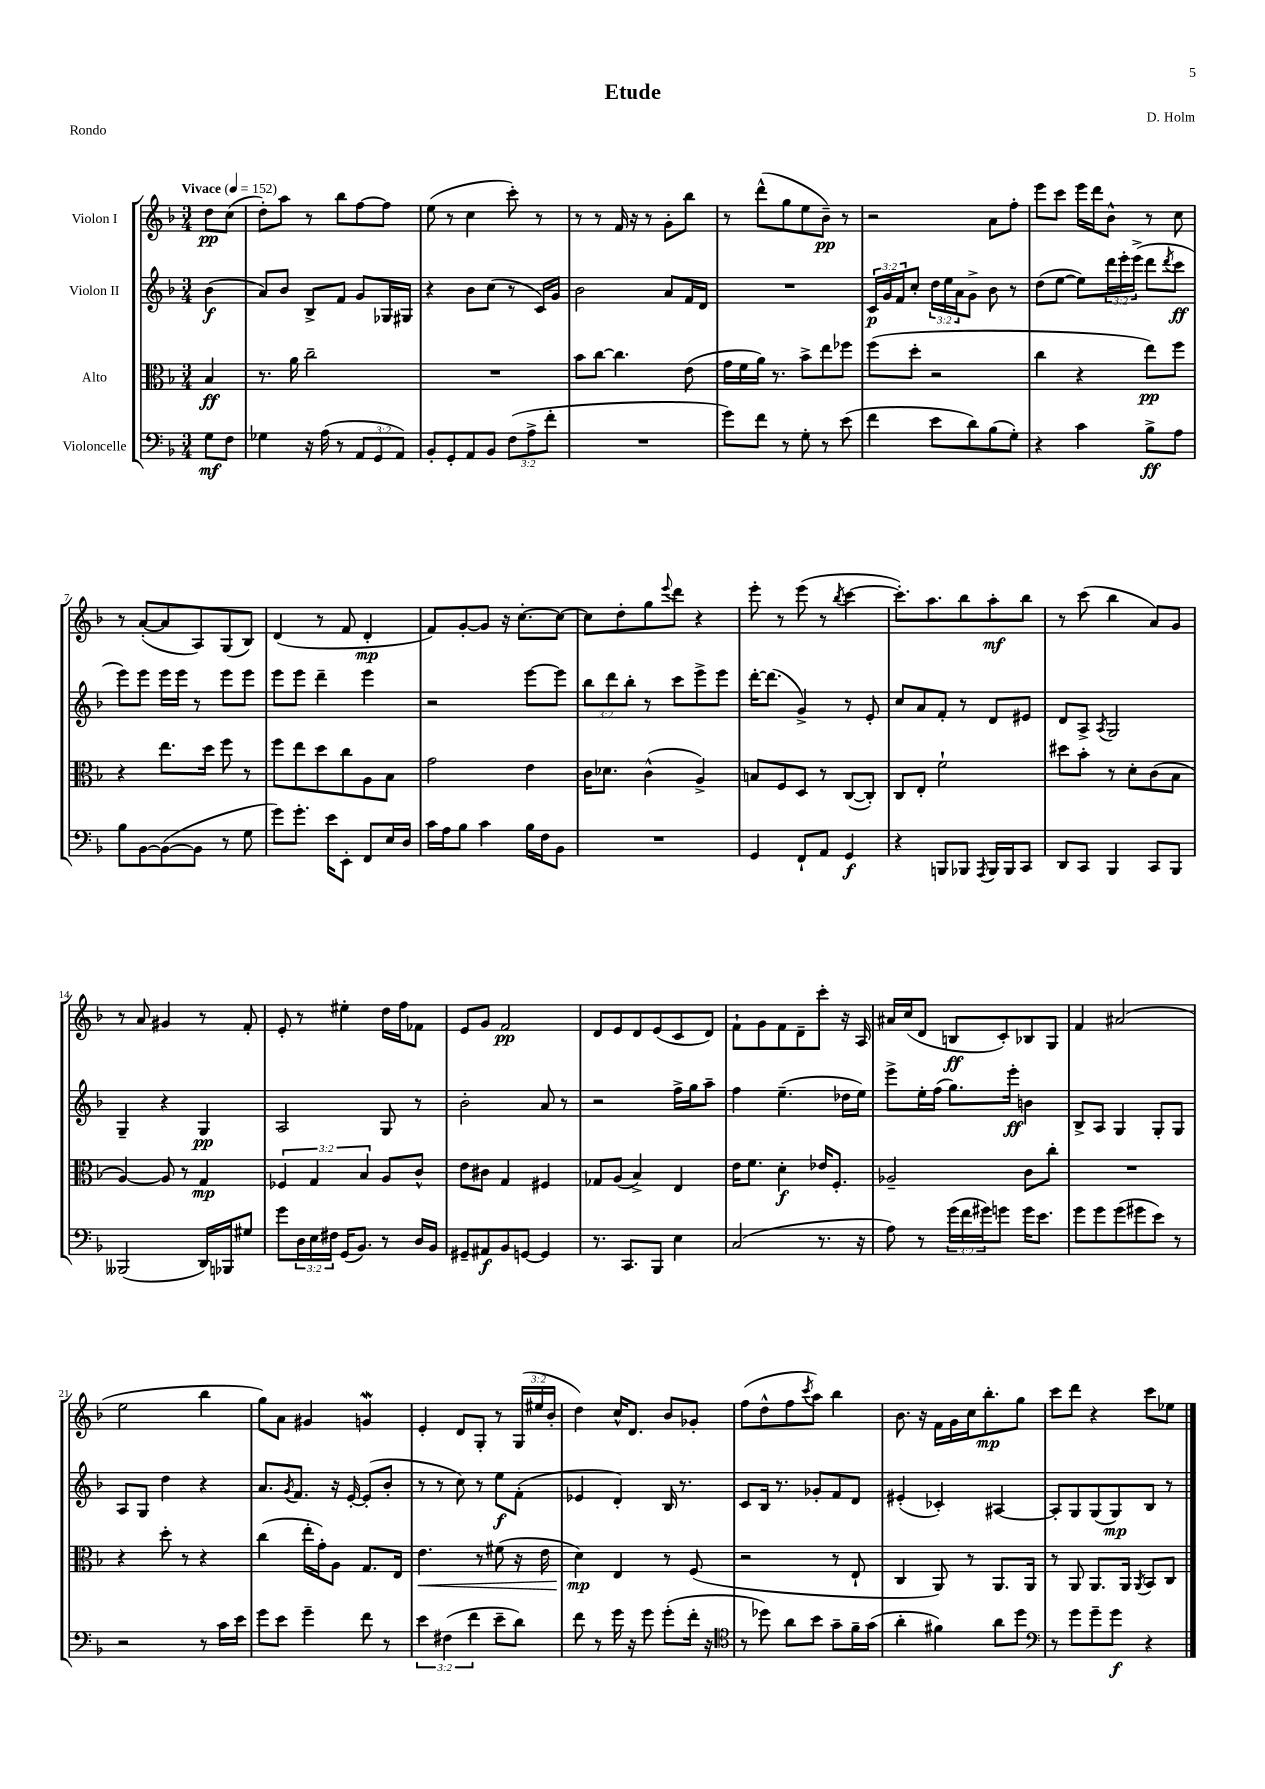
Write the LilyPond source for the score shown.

\header { title = "Etude" composer = "D. Holm" piece = "Rondo" }
<<
\new StaffGroup <<
\new Staff = "s0" \with { instrumentName = "Violon I" } {
    \clef treble \key f \major \numericTimeSignature \time 3/4 \override Staff.TupletNumber.text = #tuplet-number::calc-fraction-text \partial 4 \tempo "Vivace" 4 = 152
    d''8\pp c''8( |
    d''8-.) a''8 r8 bes''8 f''8~ f''8 |
    e''8( r8 c''4 c'''8-.) r8 |
    r8 r8 f'16 r16 r8 g'8-. bes''8 |
    r8 d'''8-^( g''8 e''8 bes'8--\pp) r8 |
    r2 a'8 f''8-. |
    e'''8 c'''8 e'''16 d'''16 bes'8-^ r8 c''8 |
    r8 a'8~-.( a'8 a8) g8( bes8) |
    d'4( r8 f'8 d'4-.\mp |
    f'8) g'8~-. g'8 r16 c''8.~-. c''8~ |
    c''8 d''8-. g''8 \appoggiatura { e'''8 } d'''8 r4 |
    e'''8-. r8 e'''8( r8 \acciaccatura { bes''8 } c'''4~ |
    c'''8.-.) a''8. bes''8 a''8-.\mf bes''8 |
    r8 c'''8( bes''4 a'8) g'8 |
    r8 a'8 gis'4 r8 f'8-. |
    e'8-. r8 eis''4-. d''16 f''16 fes'8 |
    e'8 g'8 f'2\pp |
    d'8 e'8 d'8 e'8( c'8 d'8) |
    f'8-! g'8 f'8 d'8-- c'''8-. r16 a16 |
    ais'16 c''16( d'8 b8\ff c'8-.) bes8 g8 |
    f'4 ais'2( |
    e''2 bes''4 |
    g''8) a'8 gis'4 g'4\mordent |
    e'4-. d'8 g8-. r8 \tuplet 3/2 { g16( eis''16 bes'16-. } |
    d''4) c''16-^ d'8. bes'8 ges'8-. |
    f''8( d''8-^ f''8 \acciaccatura { c'''8 } a''8) bes''4 |
    bes'8. r16 f'16 g'16 c''16 bes''8.-.\mp g''8 |
    c'''8 d'''8 r4 c'''8 ees''8 \bar "|." |
}
\new Staff = "s1" \with { instrumentName = "Violon II" } {
    \clef treble \key f \major \numericTimeSignature \time 3/4 \override Staff.TupletNumber.text = #tuplet-number::calc-fraction-text \partial 4
    bes'4\f( |
    a'8) bes'8 bes8-> f'8 g'8 ges16 gis16 |
    r4 bes'8 c''8( r8 c'16) g'16 |
    bes'2 a'8 f'16 d'16 |
    R2. |
    \tuplet 3/2 { c'16\p g'16 f'16 } c''8-. \tuplet 3/2 { d''16 e''16 a'16 } g'8-> bes'8 r8 |
    d''8( e''8~ e''8) \tuplet 3/2 { d'''16 e'''16-. e'''16->( } d'''8 \acciaccatura { d'''8 } c'''8\ff |
    e'''8) e'''8 e'''16 e'''16 r8 e'''8 e'''8 |
    e'''8 e'''8 d'''4-- e'''4 |
    r2 e'''8~ e'''8 |
    \tuplet 3/2 { bes''8 d'''8 bes''8-. } r8 c'''8 e'''8-> e'''8 |
    d'''16~-. d'''8.( g'4->) r8 e'8-. |
    c''8 a'8 f'8-. r8 d'8 eis'8 |
    d'8 a8-> \acciaccatura { a8 } g2 |
    g4-- r4 g4\pp |
    a2 g8 r8 |
    bes'2-. a'8 r8 |
    r2 f''16-> g''16 a''8-- |
    f''4 e''4.--( des''16 e''16) |
    e'''8-> e''16-. f''16( g''8.) e'''16-.\ff b'4 |
    bes8-> a8 g4 g8-. g8 |
    a8 g8 d''4 r4 |
    a'8. \acciaccatura { g'8 } f'8. r16 e'16~-. e'8-.( bes'8-. |
    r8 r8 c''8) r8 e''8\f f'8-.( |
    ees'4 d'4-.) bes16 r8. |
    c'8 bes16 r8. ges'8-. f'8 d'8 |
    eis'4-.( ces'4-.) ais4~ |
    ais8-. g8 g8( g8\mp) bes8 r8 \bar "|." |
}
\new Staff = "s2" \with { instrumentName = "Alto" } {
    \clef alto \key f \major \numericTimeSignature \time 3/4 \override Staff.TupletNumber.text = #tuplet-number::calc-fraction-text \partial 4
    bes4\ff |
    r8. a'16 c''2-- |
    R2. |
    bes'8 c''8~ c''4. e'8( |
    g'16 f'16 a'16) r8. bes'8-> e''8 fes''8 |
    f''8( d''8-. r2 |
    c''4 r4 e''8\pp) f''8 |
    r4 e''8. d''16 f''8 r8 |
    f''8 e''8 d''8 c''8 a8 bes8 |
    g'2 e'4 |
    c'16 des'8. c'4-^( a4->) |
    b8 f8 d8 r8 c8~( c8-.) |
    c8 e8-. f'2-! |
    dis''8 bes'8-. r8 d'8-. c'8( bes8 |
    a4~) a8 r8 g4\mp |
    \tuplet 3/2 { fes4 g4 bes4 } a8 c'8-^ |
    e'8 cis'8 g4 fis4 |
    ges8 a8( bes4->) e4 |
    e'16 f'8. d'4-.\f ees'16 f8.-. |
    aes2-- c'8 c''8-. |
    R2. |
    r4 d''8-. r8 r4 |
    c''4( e''16-. g'16-.) a8 g8. e16 |
    e'4.\< r8 fis'8( r16 e'16 |
    d'4\mp\!) e4 r8 f8( |
    r2 r8 e8-! |
    c4 a,8) r8 a,8. a,16 |
    r8 a,8 a,8. a,16 \acciaccatura { a,8 } bes,8 c8 \bar "|." |
}
\new Staff = "s3" \with { instrumentName = "Violoncelle" } {
    \clef bass \key f \major \numericTimeSignature \time 3/4 \override Staff.TupletNumber.text = #tuplet-number::calc-fraction-text \partial 4
    g8\mf f8 |
    ges4 r16 a16( r8 \tuplet 3/2 { a,8 g,8 a,8) } |
    bes,8-. g,8-. a,8 bes,8 \tuplet 3/2 { f8( a8-> f'8-. } |
    R2. |
    g'8) f'8 r8 g8-. r8 e'8( |
    f'4 e'8 d'8) bes8( g8-.) |
    r4 c'4 bes8->\ff a8 |
    bes8 bes,8~ bes,8~( bes,8 r8 g8 |
    g'8) g'8.-. e'16 e,8-. f,8 e16 d16 |
    c'16 a16 bes8 c'4 bes16 f16 bes,8 |
    R2. |
    g,4 f,8-! a,8 g,4\f |
    r4 b,,8 bes,,8 \acciaccatura { a,,8 } bes,,16 bes,,16 c,8 |
    d,8 c,8 bes,,4 c,8 bes,,8 |
    beses,,2( d,16) bes,,16 gis8 |
    g'8 \tuplet 3/2 { d16 e16 fis16 } g,16( bes,8.) r8 d16 bes,16 |
    gis,8-- ais,8\f bes,8 g,8~ g,4 |
    r8. c,8. bes,,8 e4 |
    c2( r8. r16 |
    a8) r8 \tuplet 3/2 { g'16( f'16 gis'16) } g'8 g'16 e'8. |
    g'8 g'8 g'8( gis'8 e'8) r8 |
    r2 r8 c'16 e'16 |
    g'8 e'8 g'4-- f'8 r8 |
    \tuplet 3/2 { e'4 fis4( f'4 } e'8-- d'8) |
    f'8 r8 g'16 r16 g'8 g'8-.( f'16-. r16 |
    \clef tenor r8 des''8) a'8 bes'8 g'8-- f'16-- g'16( |
    a'4-. fis'4) a'8 d''8 |
    \clef bass r8 g'8 g'8-- g'8\f r4 \bar "|." |
}
>>
>>
